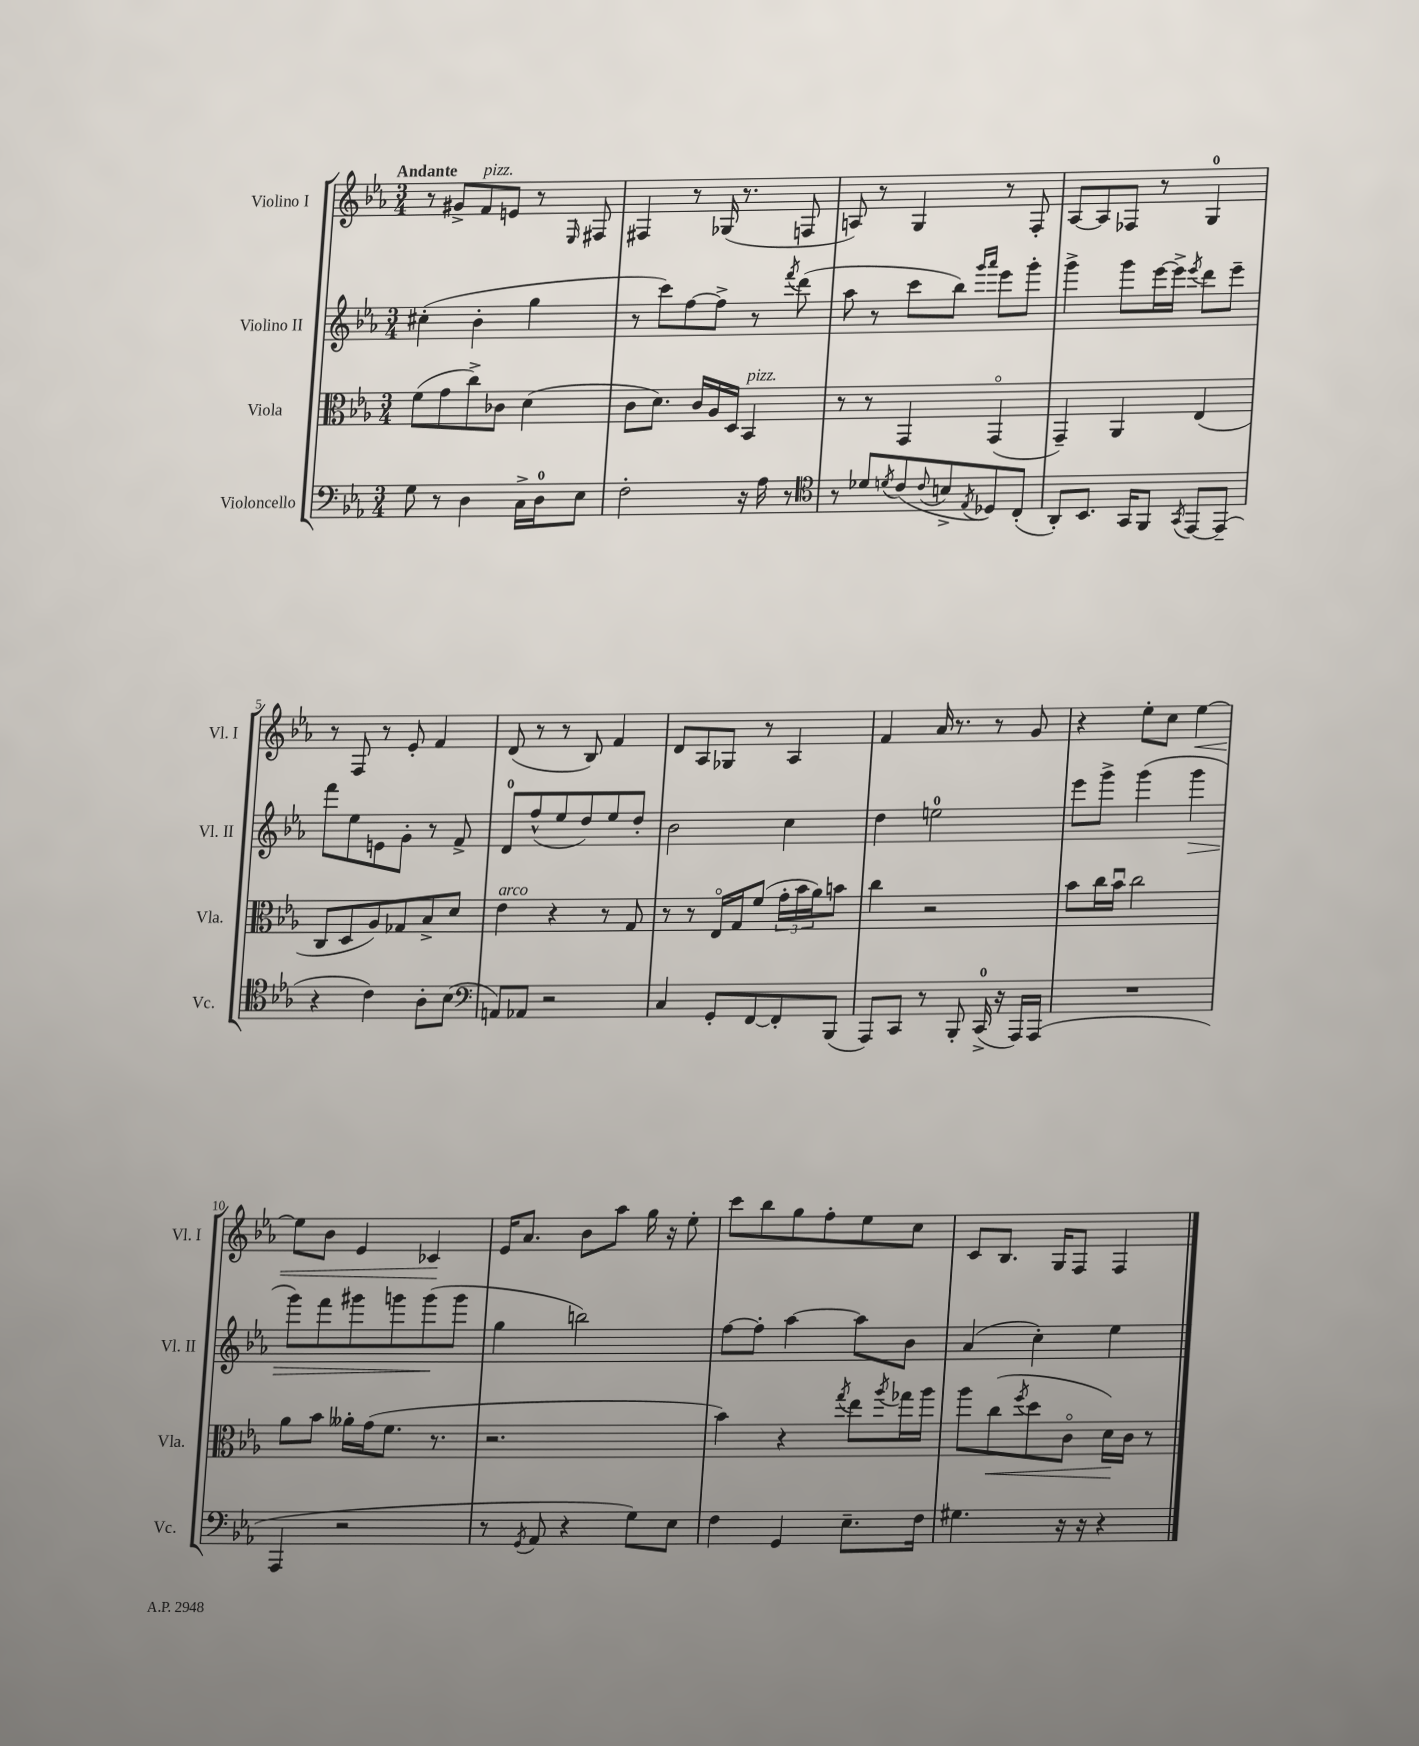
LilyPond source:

<<
\new StaffGroup <<
\new Staff = "s0" \with { instrumentName = "Violino I" shortInstrumentName = "Vl. I" } {
    \clef treble \key ees \major \numericTimeSignature \time 3/4 \tempo "Andante"
    r8 gis'8-> f'8^\markup { \italic "pizz." } e'8 r8 \grace { ees16 } fis8 |
    fis4 r8 ges16( r8. f8 |
    a8) r8 g4 r8 f8-. |
    aes8~ aes8 fes8 r8 g4-0 |
    r8 f8 r8 ees'8-. f'4 |
    d'8( r8 r8 bes8) f'4 |
    d'8 aes8 ges8 r8 aes4 |
    f'4 aes'16 r8. r8 g'8 |
    r4 ees''8-. c''8 ees''4~\< |
    ees''8 bes'8 ees'4 ces'4\! |
    ees'16 aes'8. bes'8 aes''8 g''16 r16 ees''8-. |
    c'''8 bes''8 g''8 f''8-. ees''8 c''8 |
    c'8 bes8. g16 f8 f4 \bar "|." |
}
\new Staff = "s1" \with { instrumentName = "Violino II" shortInstrumentName = "Vl. II" } {
    \clef treble \key ees \major \numericTimeSignature \time 3/4
    cis''4-.( bes'4-. g''4 |
    r8 c'''8) f''8~ f''8-> r8 \acciaccatura { f'''8 } d'''8( |
    aes''8 r8 c'''8 bes''8) \grace { g'''16 aes'''16 } ees'''8 g'''8-. |
    g'''4-> g'''8 ees'''16~ ees'''16-> \acciaccatura { ees'''8 } d'''8 ees'''8-- |
    f'''8 ees''8 e'8 g'8-. r8 f'8-> |
    d'8-0 f''8-^( ees''8 d''8) ees''8 d''8-. |
    bes'2 c''4 |
    d''4 e''2-0 |
    ees'''8 g'''8-> g'''4( g'''4\> |
    g'''8) f'''8 gis'''8 g'''8 g'''8\!( g'''8 |
    g''4 b''2) |
    f''8~ f''8-. aes''4~ aes''8 bes'8 |
    aes'4( c''4-.) ees''4 \bar "|." |
}
\new Staff = "s2" \with { instrumentName = "Viola" shortInstrumentName = "Vla." } {
    \clef alto \key ees \major \numericTimeSignature \time 3/4
    f'8( g'8 c''8->) ces'8 d'4( |
    c'8 d'8.) c'16 aes16 d16 bes,4^\markup { \italic "pizz." } |
    r8 r8 g,4 g,4\flageolet( |
    g,4--) aes,4 ees4( |
    c8 d8 aes8) ges8 bes8-> d'8 |
    ees'4^\markup { \italic "arco" } r4 r8 g8 |
    r8 r8 ees16\flageolet g16 f'8( \tuplet 3/2 { g'16-. bes'16 aes'16) } b'8 |
    c''4 r2 |
    bes'8 c''16 bes'16\downbow c''2 |
    aes'8 bes'8 aeses'16-. g'16( f'8. r8. |
    r2. |
    bes'4) r4 \acciaccatura { g''8 } ees''8 \acciaccatura { aes''8 } ges''16 aes''16 |
    aes''8 c''8\<( \acciaccatura { f''8 } d''8 c'8\flageolet d'16\!) c'16 r8 \bar "|." |
}
\new Staff = "s3" \with { instrumentName = "Violoncello" shortInstrumentName = "Vc." } {
    \clef bass \key ees \major \numericTimeSignature \time 3/4
    g8 r8 d4 c16-> d16-0 ees8 |
    f2-. r16 aes16 r8 |
    \clef tenor r8 des'8 \acciaccatura { d'8 } c'8( \appoggiatura { c'8 } b8-> \acciaccatura { ees8 } des8) c8-.( |
    aes,8-.) bes,8. g,16 f,8 \acciaccatura { g,8 } ees,8~ ees,8--( |
    r4 c'4) aes8-. bes8( |
    \clef bass a,8) aes,8 r2 |
    c4 g,8-. f,8~ f,8-. bes,,8( |
    aes,,8) c,8 r8 bes,,8-. c,16-0->( r16 aes,,16) aes,,16( |
    R2. |
    aes,,4 r2 |
    r8 \acciaccatura { g,8 } aes,8 r4 g8) ees8 |
    f4 g,4 ees8.-- f16 |
    gis4. r16 r16 r4 \bar "|." |
}
>>
>>
